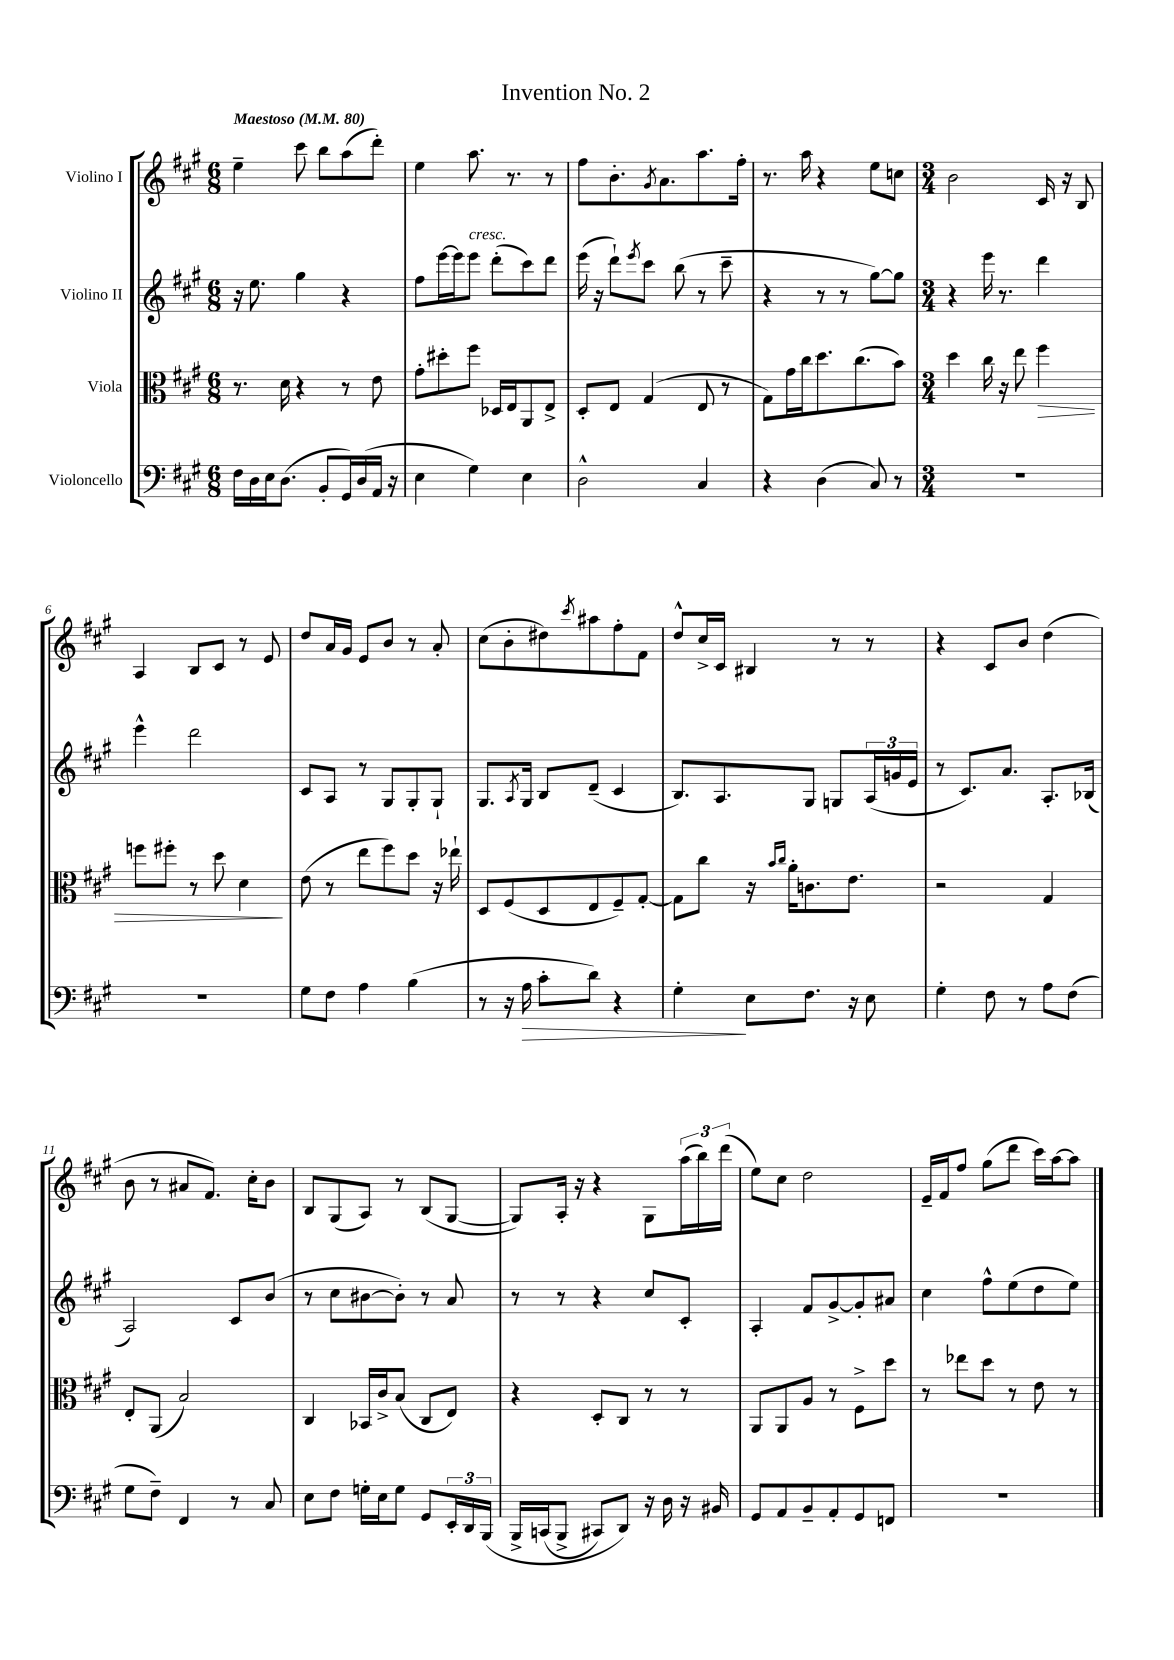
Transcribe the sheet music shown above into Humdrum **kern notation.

**kern	**kern	**kern	**kern
*staff4	*staff3	*staff2	*staff1
*clefF4	*clefC3	*clefG2	*clefG2
*k[f#c#g#]	*k[f#c#g#]	*k[f#c#g#]	*k[f#c#g#]
*M6/8	*M6/8	*M6/8	*M6/8
*MM80	*MM80	*MM80	*MM80
16F#\LL	8.r	16r	4ee~\
16D\	.	8.ee\	.
16E\J	.	.	.
(8.D\J	16d\	.	.
.	4r	4gg#\	8ccc#\
8BB'/L	.	.	8bb\L
16GG#/L)	8r	4r	(8aa\
(16D/	.	.	.
16AA/JJ	8e\	.	8ddd'\J)
16r	.	.	.
=	=	=	=
4E\	8g#'\L	8ff#\L	4ee\
.	8dd#'\	[16eee\L	.
.	.	16eee\]J	.
4G#\)	8ff#\J	8eee\J	8.aa\
.	16D-/LL	(8ddd'\L	.
.	16E/J	.	8.r
4E\	8AA/	8ccc#\)	.
.	8E^/J	8ddd\J	8r
=	=	=	=
2D^^\	8D'/L	(16eee\	8ff#\L
.	.	16r	.
.	8E/J	8ddd`\L)	8.b'\
.	.	8qeee/	.
.	(4G#/	8ccc#\J	.
.	.	.	8qg#/
.	.	.	8.a\
.	.	(8bb\	.
4C#/	8E/	8r	8.aa\
.	8r	8ccc#~\	.
.	.	.	16ff#'\Jk
=	=	=	=
4r	8G#\L)	4r	8.r
.	16g#\L	.	.
.	16cc#\J	.	16aa\
(4D\	8.dd\	8r	4r
.	.	8r	.
.	(8.cc#\	.	.
8C#/)	.	[8gg#\L)	8ee\L
8r	8b\J)	8gg#\]J	8cc\J
=	=	=	=
*M3/4	*M3/4	*M3/4	*M3/4
2.r	4dd\	4r	2b\
.	16cc#\	16eee\	.
.	16r	8.r	.
.	8ee\	.	.
.	4ff#\	4ddd\	16c#/
.	.	.	16r
.	.	.	8B/
=	=	=	=
2.r	8ff\L	4eee^^\	4A/
.	8ff#'\J	.	.
.	8r	2ddd\	8B/L
.	8dd\	.	8c#/J
.	4d\	.	8r
.	.	.	8e/
=	=	=	=
8G#\L	(8e\	8c#/L	8dd/L
8F#\J	8r	8A/J	16a/L
.	.	.	16g#/JJ
4A\	8ee\L	8r	8e/L
.	8ff#\)	8G#/L	8b/J
(4B\	8dd\J	8G#'/	8r
.	16r	8G#`/J	8a'/
.	16ee-`\	.	.
=	=	=	=
8r	8D/L	8.G#/L	(8cc#\L
16r	(8F#/	.	8b'\
.	.	8qA/	.
16A\	.	16G#/Jk	.
8c#'\L	8D/	8B/L	8dd#\)
.	.	.	8qccc#/
8d\J)	8E/	(8d~/J	8aa#\
4r	8F#~/)	4c#/	8ff#'\
.	[8G#'/J	.	8f#\J
=	=	=	=
4G#'\	8G#\]L	8.B/L)	8dd^^/L
.	8cc#\J	.	16cc#^/L
.	.	8.A/	16c#/JJ
8E\L	16r	.	4B#/
.	16qqb/LL	.	.
.	16qqcc#/JJ	.	.
.	16a'\LK	.	.
8.F#\J	8.c\	8G#/J	.
.	.	8G/L	8r
16r	8.e\J	.	.
8E\	.	(24A/L	8r
.	.	24g/	.
.	.	24e/JJ	.
=	=	=	=
4G#'\	2r	8r	4r
.	.	8.c#/L)	.
8F#\	.	.	8c#/L
.	.	8.a/J	.
8r	.	.	8b/J
8A\L	4G#/	8.A'/L	(4dd\
(8F#\J	.	.	.
.	.	(16B-/Jk	.
=	=	=	=
8G#\L	8E'/L	2A/)	8b\
8F#~\J)	(8AA/J	.	8r
4FF#/	2B/)	.	8a#/L
.	.	.	8.f#/J)
8r	.	8c#/L	.
.	.	.	16cc#'\LK
8C#/	.	(8b/J	8b\J
=	=	=	=
8E\L	4C#/	8r	8B/L
8F#\J	.	8cc#\L	(8G#/
16G'\LL	16BB-/LL	[8b#\	8A/J)
16E\J	16c#^/J	.	.
8G\J	(8B/J	8b#'\]J)	8r
8GG#/L	8C#/L	8r	(8B/L
24EE'/L	8E/J)	8a/	[8G#/J
24DD/	.	.	.
&(24BBB/JJ	.	.	.
=	=	=	=
16BBB^/LL	4r	8r	8G#/]L)
(16CC/J	.	.	.
8BBB^/J	.	8r	16A'/Jk
.	.	.	16r
8CC#/L)	8D'/L	4r	4r
8DD/J&)	8C#/J	.	.
16r	8r	8cc#/L	8G#\L
16D\	.	.	.
16r	8r	8c#'/J	(24aa\L
.	.	.	24bb\)
16BB#/	.	.	.
.	.	.	(24ddd\JJ
=	=	=	=
8GG#/L	8AA/L	4A'/	8ee\L)
8AA/	8AA/	.	8cc#\J
8BB~/	8A/J	8f#/L	2dd\
8AA'/	8r	[8g#^/	.
8GG#/	8F#^\L	8g#'/]	.
8FF/J	8dd\J	8a#/J	.
=	=	=	=
2.r	8r	4cc#\	16e~/LL
.	.	.	16f#/J
.	8ee-\L	.	8ff#/J
.	8dd\J	8ff#^^\L	(8gg#\L
.	8r	(8ee\	8ddd\J
.	8e\	8dd\	16ccc#\LL)
.	.	.	[16aa\J
.	8r	8ee\J)	8aa\]J
==	==	==	==
*-	*-	*-	*-
